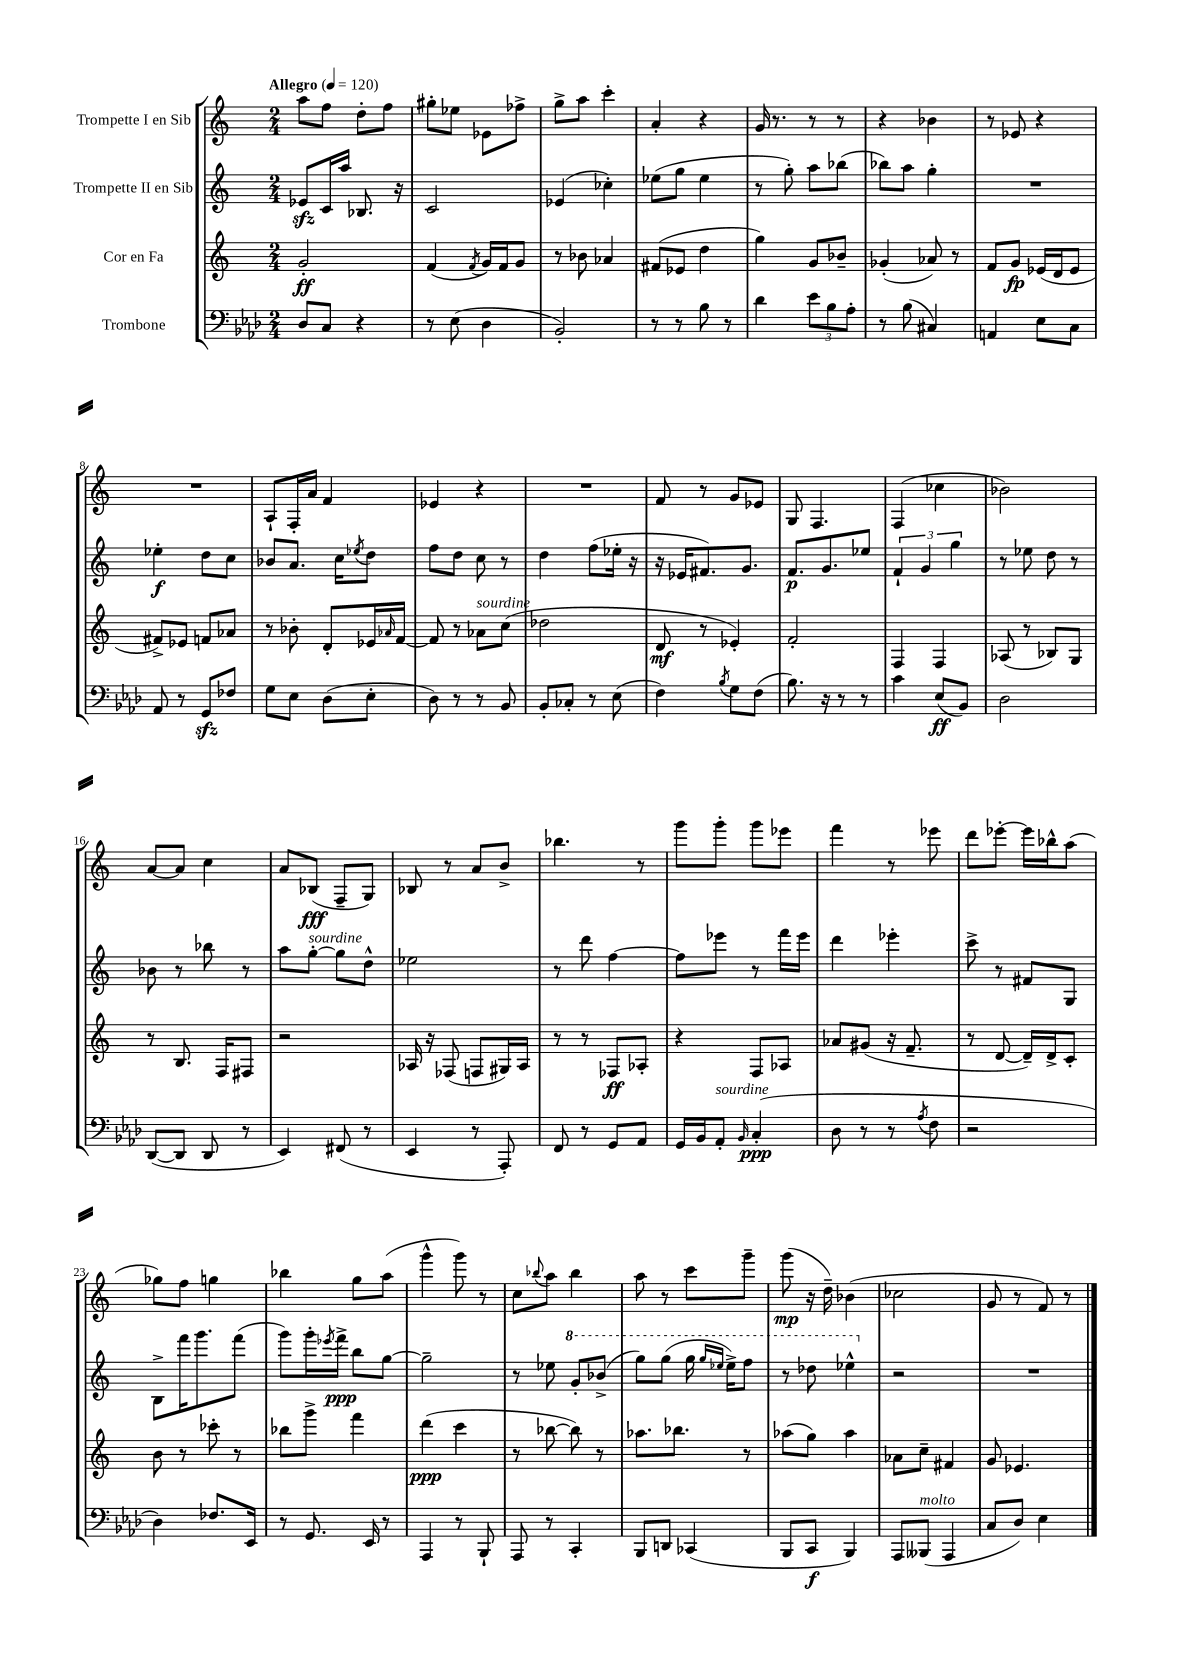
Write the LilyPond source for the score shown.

<<
\new StaffGroup <<
\new Staff = "s0" \with { instrumentName = "Trompette I en Sib" } {
    \clef treble \key c \major \numericTimeSignature \time 2/4 \tempo "Allegro" 4 = 120
    a''8 f''8 d''8-. f''8 |
    gis''8-. ees''8 ees'8 fes''8-> |
    g''8-> a''8 c'''4-. |
    a'4-. r4 |
    g'16 r8. r8 r8 |
    r4 bes'4 |
    r8 ees'8 r4 |
    R2 |
    a8-! f16-. a'16 f'4 |
    ees'4 r4 |
    R2 |
    f'8 r8 g'8 ees'8 |
    g8 f4. |
    f4( ces''4 |
    bes'2) |
    a'8~ a'8 c''4 |
    a'8 bes8\fff( f8-- g8) |
    bes8 r8 a'8 b'8-> |
    bes''4. r8 |
    g'''8 g'''8-. g'''8 ees'''8 |
    f'''4 r8 ees'''8 |
    d'''8 ees'''8~-. ees'''16 bes''16-^ a''8( |
    ges''8) f''8 g''4 |
    bes''4 g''8 a''8( |
    g'''4-^ g'''8) r8 |
    c''8 \appoggiatura { bes''8 } a''8 bes''4 |
    a''8 r8 c'''8 g'''8-- |
    g'''8\mp( r16 d''16--) bes'4( |
    ces''2 |
    g'8 r8 f'8) r8 \bar "|." |
}
\new Staff = "s1" \with { instrumentName = "Trompette II en Sib" } {
    \clef treble \key c \major \numericTimeSignature \time 2/4
    ees'8\sfz c'16 a''16 bes8. r16 |
    c'2 |
    ees'4( ces''4-.) |
    ees''8( g''8 ees''4 |
    r8 g''8-.) a''8 bes''8( |
    bes''8) a''8 g''4-. |
    R2 |
    ees''4-.\f d''8 c''8 |
    bes'8 a'8. c''16 \acciaccatura { ees''8 } d''8 |
    f''8 d''8 c''8 r8 |
    d''4 f''8( ees''16-. r16 |
    r16 ees'16 fis'8.) g'8. |
    f'8.\p g'8. ees''8 |
    \tuplet 3/2 { f'4-! g'4 g''4 } |
    r8 ees''8 d''8 r8 |
    bes'8 r8 bes''8 r8 |
    a''8 g''8~-.^\markup { \italic "sourdine" } g''8 d''8-^ |
    ees''2 |
    r8 d'''8 f''4~ |
    f''8 ees'''8 r8 f'''16 ees'''16 |
    d'''4 ees'''4-. |
    c'''8-> r8 fis'8 g8 |
    b8-> f'''16 g'''8. f'''8( |
    g'''8) g'''16-. \acciaccatura { ees'''8 } f'''16->\ppp b''8 g''8~ |
    g''2-- |
    r8 ees''8 \ottava #1 g''8-. bes''8->( |
    g'''8) g'''8( g'''16 \grace { g'''16 ees'''16 } ees'''16->) f'''8 |
    r8 des'''8 ees'''4-^ \ottava #0 |
    r2 |
    R2 \bar "|." |
}
\new Staff = "s2" \with { instrumentName = "Cor en Fa" } {
    \clef treble \key c \major \numericTimeSignature \time 2/4
    g'2-.\ff |
    f'4( \acciaccatura { f'8 } g'16) f'16 g'8 |
    r8 bes'8 aes'4 |
    fis'8( ees'8 d''4 |
    g''4) g'8 bes'8-- |
    ges'4-.( aes'8) r8 |
    f'8 g'8\fp ees'16( d'16 ees'8 |
    fis'8->) ees'8 f'8 aes'8 |
    r8 bes'8-. d'8-. ees'16 \grace { aes'16 } f'16~ |
    f'8 r8 aes'8^\markup { \italic "sourdine" } c''8( |
    des''2 |
    d'8\mf r8 ees'4-.) |
    f'2-. |
    f4 f4 |
    aes8( r8 bes8) g8 |
    r8 b8. f16 fis8 |
    r2 |
    aes16 r16 fes8( f8 gis16) aes16 |
    r8 r8 fes8\ff aes8-. |
    r4 f8 aes8 |
    aes'8 gis'8( r16 f'8.-- |
    r8 d'8~ d'16--) d'16-> c'8-. |
    b'8 r8 ces'''8-. r8 |
    bes''8 g'''8-> f'''4 |
    d'''4\ppp( c'''4 |
    r8 bes''8~ bes''8) r8 |
    aes''8. bes''8. r8 |
    aes''8( g''8) aes''4 |
    aes'8 c''8-- fis'4 |
    g'8 ees'4. \bar "|." |
}
\new Staff = "s3" \with { instrumentName = "Trombone" } {
    \clef bass \key aes \major \numericTimeSignature \time 2/4
    des8 c8 r4 |
    r8 ees8( des4 |
    bes,2-.) |
    r8 r8 bes8 r8 |
    des'4 \tuplet 3/2 { ees'8 bes8 aes8-. } |
    r8 bes8( cis4) |
    a,4 ees8 c8 |
    aes,8 r8 g,8\sfz fes8 |
    g8 ees8 des8( ees8-. |
    des8) r8 r8 bes,8 |
    bes,8-. ces8-. r8 ees8( |
    f4) \acciaccatura { bes8 } g8 f8( |
    bes8.) r16 r8 r8 |
    c'4 ees8\ff( bes,8) |
    des2 |
    des,8~( des,8 des,8 r8 |
    ees,4) fis,8( r8 |
    ees,4 r8 aes,,8-.) |
    f,8 r8 g,8 aes,8 |
    g,16 bes,16 aes,8-.^\markup { \italic "sourdine" } \grace { bes,16 } c4-.\ppp( |
    des8 r8 r8 \acciaccatura { aes8 } f8 |
    r2 |
    des4) fes8. ees,16 |
    r8 g,8. ees,16 r8 |
    aes,,4 r8 bes,,8-! |
    aes,,8 r8 c,4-. |
    bes,,8 d,8 ces,4( |
    bes,,8 c,8\f bes,,4) |
    aes,,8 beses,,8^\markup { \italic "molto" }( aes,,4 |
    c8 des8) ees4 \bar "|." |
}
>>
>>
